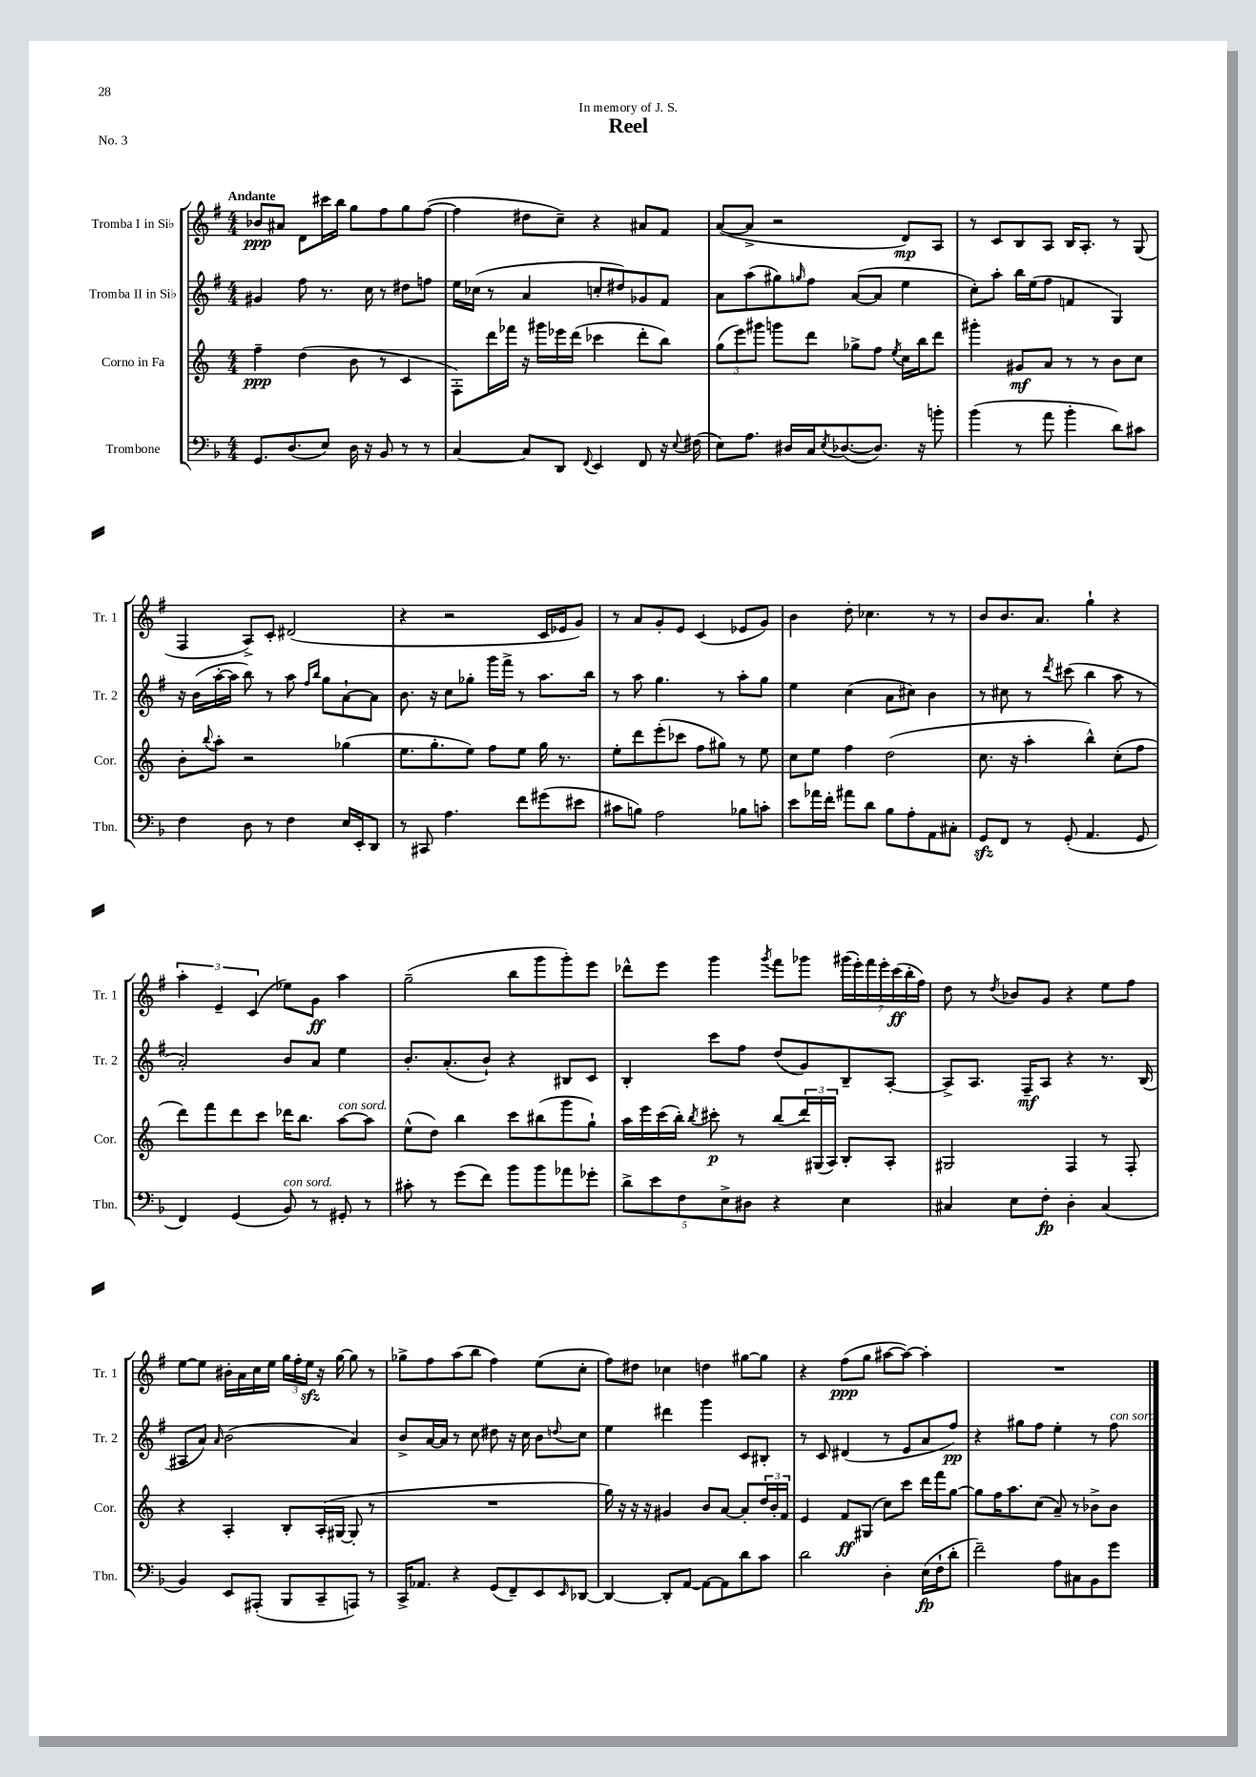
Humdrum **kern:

**kern	**kern	**kern	**kern
*staff4	*staff3	*staff2	*staff1
*clefF4	*clefG2	*clefG2	*clefG2
*k[b-]	*k[]	*k[f#]	*k[f#]
*M4/4	*M4/4	*M4/4	*M4/4
8.GG	4ff~	4g#	8b-
.	.	.	8a#
(8.D	.	.	.
.	(4dd	8ff#	8d
8E)	.	8.r	16ccc#
.	.	.	16bb
16D	8b	.	8gg
16r	.	16cc	.
8BB-	8r	8r	8ff#
8r	4c	8dd#	8gg
8r	.	8ff	([8ff#
=	=	=	=
[4C	8F')	16ee	4ff#]
.	.	(16cc-	.
.	16ddd	8r	.
.	16fff-	.	.
8C]	16r	4a	8dd#
.	16ggg#	.	.
8DD	16eee-	.	8cc~)
.	(16ddd	.	.
8qqFF	.	.	.
4EE	4ccc-	8cc'	4r
.	.	8dd#)	.
8FF	8ddd'	8g-	8a#
16r	8bb)	8f#	8f#
8qqE	.	.	.
(16F#	.	.	.
=	=	=	=
8E)	(12gg	8a	([8a
.	12eee)	.	.
8.A	.	(8aa	8a^]
.	12ggg#	.	.
.	8ggg	8gg#)	2r
16D#	.	.	.
.	.	16qqgg	.
16C	8ddd	8ff#	.
8qE	.	.	.
([8.D-	.	.	.
.	8gg-^	([8a	.
8.D-])	8ff	8a]	.
.	8qee	.	.
.	16cc	4ee	8d)
16r	16bb	.	.
8b'	8ddd	.	8A
=	=	=	=
(4b-	4ggg#'	8cc')	8r
.	.	8aa'	8c
8r	8g#	16bb	8B
.	.	(16ee	.
8a	8a	8ff#	8A
4b-'	8r	4f	16B
.	.	.	8.A'
.	8r	.	.
8d)	8b	4G)	8r
8c#	8cc	.	(8G
=	=	=	=
4F	8b'	16r	4F#
.	.	(16b	.
.	8qqbb	.	.
.	8aa'	[16aa'	.
.	.	16aa]	.
8D	2r	8bb)	8A^)
8r	.	8r	8c'
4F	.	8aa	(2d#
.	.	16qqff#	.
.	.	16qqbb	.
.	.	8gg	.
16E	(4gg-	[8a`	.
16EE'	.	.	.
8DD	.	8a]	.
=	=	=	=
8r	8.ee	8.b	4r
8CC#	.	.	.
.	8.gg'	16r	.
4.A	.	8cc	2r
.	8ee)	8gg-'	.
.	8ff	16ggg	.
.	.	16fff#^	.
8f	8ee	8r	.
(8g#	16gg	8.aa	16c
.	8.r	.	16e-
8e#	.	.	8g)
.	.	16bb	.
=	=	=	=
8c#	8ee'	8r	8r
8B)	8ddd	8aa	8a
2A	(8eee'	4.gg	8g'
.	8ccc-	.	8e
.	8ff	.	(4c
.	8gg#)	8r	.
8B-	8r	8aa'	8e-
8c'	8ee	8gg	8g)
=	=	=	=
8e	8cc	4ee	4b
16a-	8ee	.	.
16f'	.	.	.
8a#	4ff	(4cc	8dd'
8d	.	.	4.cc-
8B-	(2dd	8a	.
8A'	.	8cc#)	.
8AA	.	4b	8r
8C#'	.	.	8r
=	=	=	=
8GG	8.cc	8r	8b
8FF	.	8cc#	8.b
.	16r	.	.
8r	4aa'	8r	.
.	.	.	8.a
.	.	8qddd	.
(8GG'	.	(8ccc#	.
4.AA	4bb^^)	4bb	4gg`
.	(8cc'	8aa	4r
8GG	8ff	8r	.
=	=	=	=
4FF)	8ddd)	2a')	6aa'
.	8fff	.	.
.	.	.	6e~
(4GG	8ddd	.	.
.	.	.	(6c
.	8ccc	.	.
8BB-)	16ddd-	8b	8ee-)
.	8.bb	.	.
8r	.	8a	8g
8GG#'	[8aa	4ee	4aa
8r	8aa]	.	.
=	=	=	=
8c#'	(8ee^^	8.b'	(2gg~
8r	8dd)	.	.
.	.	(8.a'	.
(8g	4bb	.	.
8f)	.	8b`)	.
8b-	8ccc	4r	8bb
8b-	(8bb#	.	8ggg
8a-	8ggg	8B#	8ggg')
8g-'	8gg`)	8c	8eee
=	=	=	=
10d^	16aa	4B'	8ddd-^^
.	16eee	.	.
10e	.	.	.
.	(16ccc	.	8eee
.	16bb')	.	.
10F	.	.	.
.	8qbb	.	.
.	8ccc#'	8ccc	4ggg
10E^	.	.	.
.	8r	8ff#	.
10D#	.	.	.
.	.	.	8qggg
4r	(8bb	(8dd	8fff#
.	24ddd)	8g)	8ggg-
.	(24G#	.	.
.	24A)	.	.
4E	8B'	8B~	(28ggg#
.	.	.	28eee')
.	.	.	28fff#
.	.	.	28eee'
.	8A'	[8A'	.
.	.	.	(28ccc
.	.	.	28bb'
.	.	.	28ff#)
=	=	=	=
4C#	2G#	8A^]	8dd
.	.	8.A	8r
.	.	.	8qdd
8E	.	.	8b-
.	.	16F#~	.
8F'	.	8A	8g
4D'	4F	4r	4r
(4C#	8r	8.r	8ee
.	8F'	.	8ff#
.	.	(16B	.
=	=	=	=
4BB-)	4r	8A#	[8ee
.	.	8a)	8ee]
.	.	16qqa	.
8EE	4A'	(2b	16b#'
.	.	.	16a
(8AAA#'	.	.	16cc
.	.	.	16ee
8BBB-	8B'	.	24gg
.	.	.	24ff#'
.	.	.	24ee
8CC~	(16A'	.	16r
.	[16G#	.	[16gg
8AAA)	8G#']	4a)	8gg]
8r	8r	.	8r
=	=	=	=
16CC^	1r	8b^	8gg-^
8.AA-	.	.	.
.	.	[16a	8ff#
.	.	16a]	.
4r	.	8r	(8aa
.	.	8cc	8bb
(8GG	.	8dd#	4ff#)
8FF~)	.	16r	.
.	.	16cc	.
8EE	.	8b	(8ee
16qqEE	.	8qqdd	.
[8DD-	.	8cc	8cc'
=	=	=	=
4DD-_	16gg)	4ee	8ff#)
.	16r	.	.
.	16r	.	8dd#
.	16r	.	.
8DD-']	4g#	4ddd#	4cc-
[8AA	.	.	.
8AA_	8b	4ggg	4dd
8AA]	[8a	.	.
8d	8a']	8c	[8gg#
8c	24dd	8B#'	8gg#]
.	24b'	.	.
.	24f	.	.
=	=	=	=
2d	4e	8r	4r
.	.	8c	.
.	8f	(4d#	(8ff#
.	(8G#	.	8gg
4D'	8cc)	8r	[8aa#
.	8ccc	8e	8aa#_)
(16E	16ddd	8a	4aa#']
16F`	16fff	.	.
8d'	[8gg	8ff#)	.
=	=	=	=
2f~)	8gg]	4r	1r
.	16ff	.	.
.	8.aa	.	.
.	.	8gg#	.
.	(8cc	8ff#	.
8A	8a~)	4ee'	.
8C#	8r	.	.
8BB-	8b-^	8r	.
8g	8b-	8ff#	.
==	==	==	==
*-	*-	*-	*-
